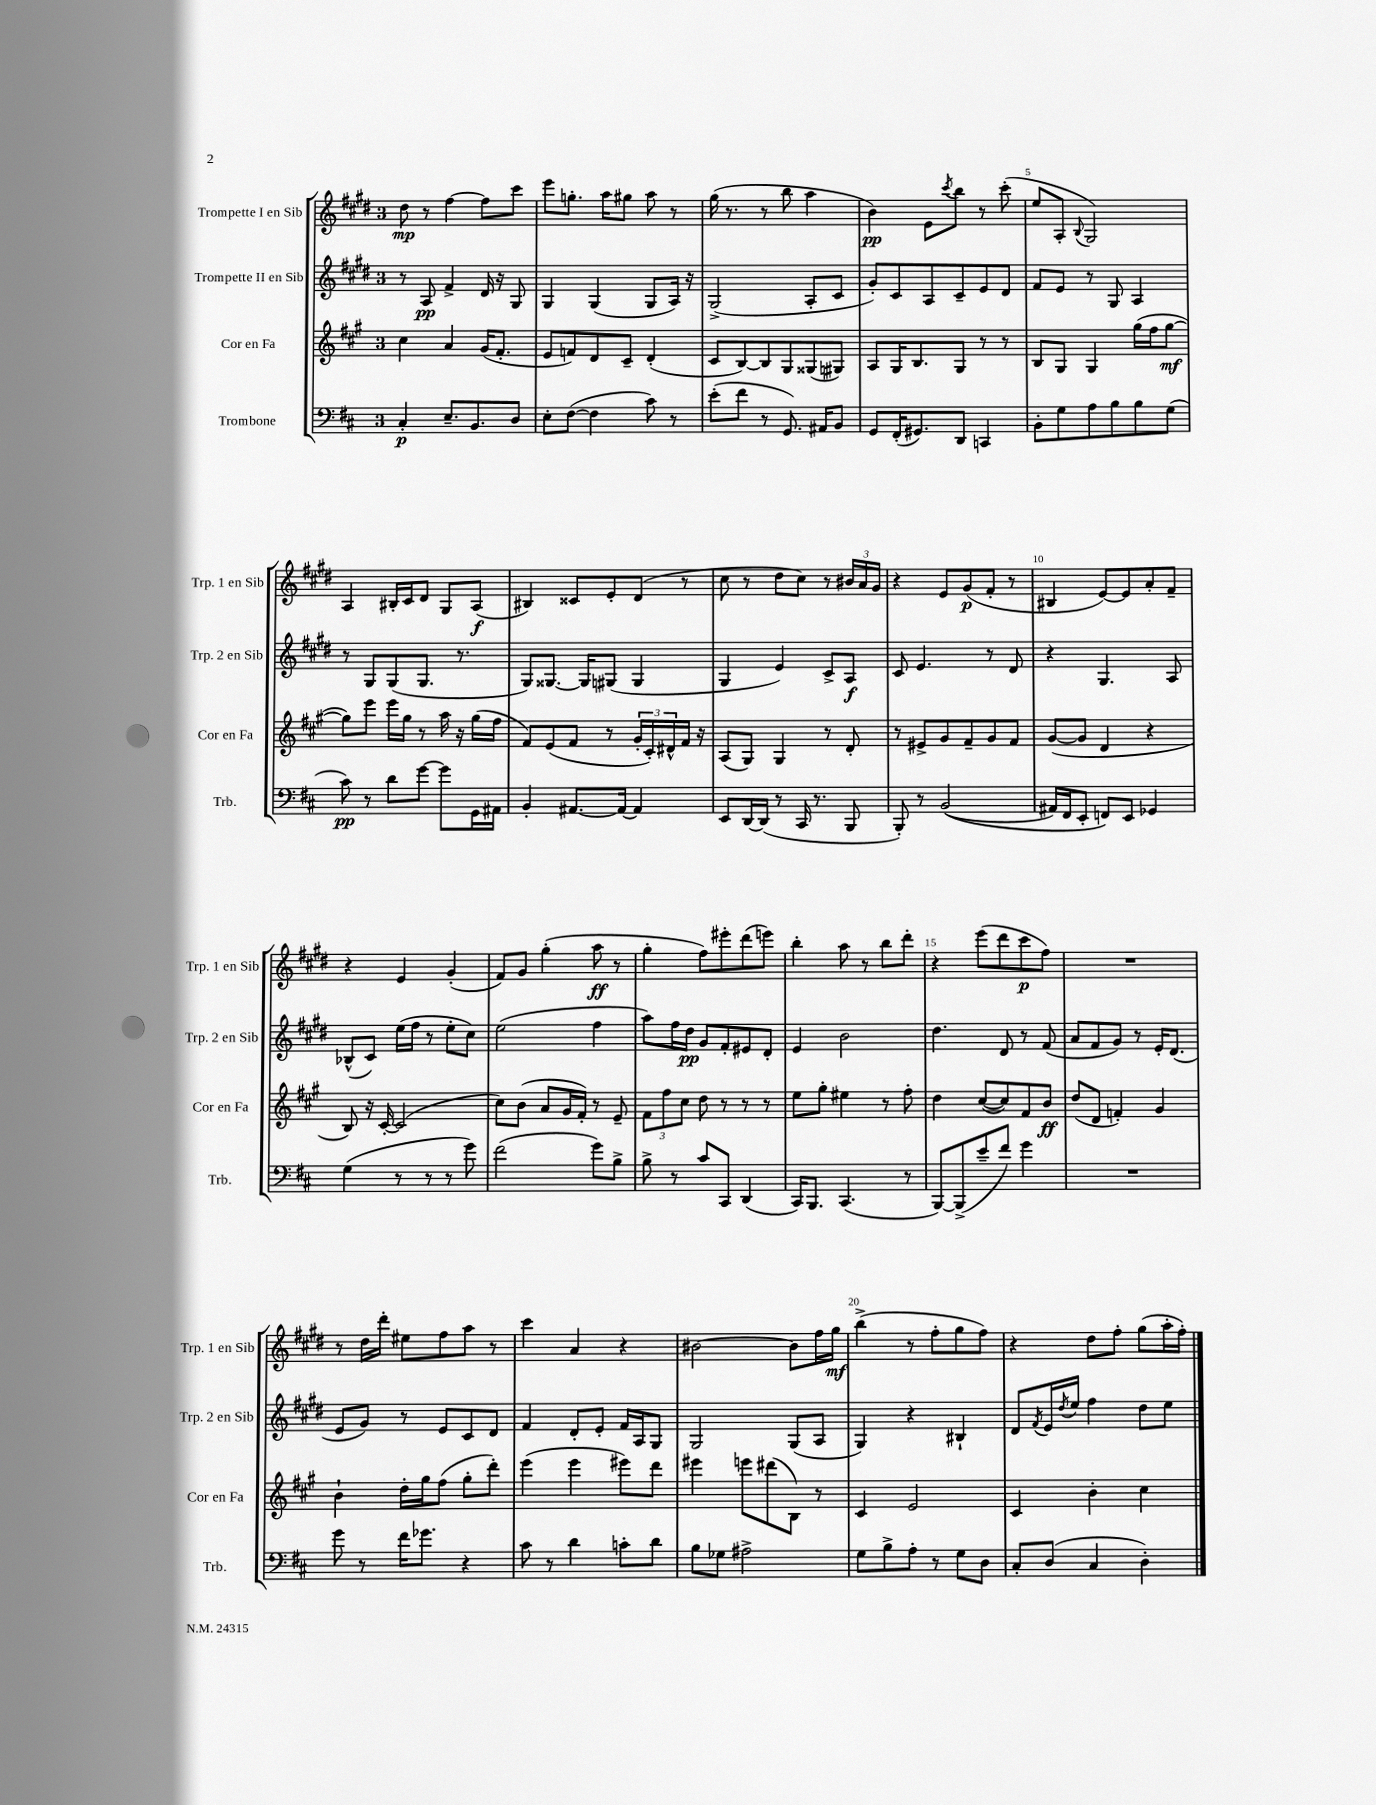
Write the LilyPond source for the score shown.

<<
\new StaffGroup <<
\new Staff = "s0" \with { instrumentName = "Trompette I en Sib" shortInstrumentName = "Trp. 1 en Sib" } {
    \clef treble \key e \major \once \override Staff.TimeSignature.style = #'single-digit \time 3/4
    dis''8\mp r8 fis''4~ fis''8 cis'''8 |
    e'''8 g''8.-. a''16 gis''8 a''8 r8 |
    gis''16( r8. r8 b''8 a''4 |
    b'4\pp) e'8 \acciaccatura { cis'''8 } b''8 r8 cis'''8-.( |
    e''8 a8-. \appoggiatura { b8 } gis2) |
    a4 bis16-. cis'16 dis'8 gis8 a8\f( |
    bis4) cisis'8 e'8-. dis'8( r8 |
    cis''8 r8 dis''8 cis''8) r8 \tuplet 3/2 { bis'16 a'16 gis'16 } |
    r4 e'8 gis'8\p( fis'8-. r8 |
    bis4 e'8~) e'8 a'8-. fis'8-- |
    r4 e'4 gis'4-.( |
    fis'8) gis'8 gis''4-.( a''8\ff r8 |
    gis''4-. fis''8) eis'''8-. dis'''8( e'''8) |
    b''4-. a''8 r8 b''8 dis'''8-. |
    r4 e'''8( dis'''8 cis'''8\p fis''8) |
    R2. |
    r8 dis''16 dis'''16-. eis''8 fis''8 a''8 r8 |
    cis'''4 a'4 r4 |
    bis'2~ bis'8 fis''16 gis''16\mf |
    b''4->( r8 fis''8-. gis''8 fis''8) |
    r4 dis''8 fis''8-. gis''8( a''16-. fis''16-.) \bar "|." |
}
\new Staff = "s1" \with { instrumentName = "Trompette II en Sib" shortInstrumentName = "Trp. 2 en Sib" } {
    \clef treble \key e \major \once \override Staff.TimeSignature.style = #'single-digit \time 3/4
    r8 a8\pp fis'4-> dis'16 r16 gis8 |
    gis4 gis4( gis8 a16) r16 |
    gis2->( a8-. cis'8 |
    gis'8-.) cis'8 a8 cis'8-- e'8 dis'8 |
    fis'8 e'8 r8 gis8 a4 |
    r8 gis8 gis8( gis8. r8. |
    gis8) gisis8.~ gisis16 gis8( gis4 |
    gis4 e'4) cis'8-> a8\f |
    cis'8 e'4. r8 dis'8 |
    r4 gis4. a8 |
    bes8-^( cis'8) e''16( fis''16 r8 e''8-. cis''8) |
    e''2( fis''4 |
    a''8) fis''16 dis''16\pp gis'8 fis'8-. eis'8 dis'8-. |
    e'4 b'2 |
    dis''4. dis'8 r8 fis'8( |
    a'8 fis'8 gis'8) r8 e'16-. dis'8.( |
    e'8 gis'8) r8 e'8 cis'8 dis'8 |
    fis'4 dis'8-. e'8-. fis'16 a16 gis8 |
    gis2 gis8( a8 |
    gis4) r4 bis4-! |
    dis'8 \acciaccatura { fis'8 } e'16 \acciaccatura { dis''8 } e''16 fis''4 dis''8 e''8 \bar "|." |
}
\new Staff = "s2" \with { instrumentName = "Cor en Fa" shortInstrumentName = "Cor en Fa" } {
    \clef treble \key a \major \once \override Staff.TimeSignature.style = #'single-digit \time 3/4
    cis''4 a'4 gis'16( fis'8.-. |
    e'8 f'8) d'8 cis'8-- d'4-.( |
    cis'8 b8~) b8 gis8 gisis8( gis8) |
    a8 gis16 b8. gis8 r8 r8 |
    b8 gis8 gis4 gis''16( fis''16 gis''8~\mf |
    gis''8) e'''8 e'''16 gis''16 r8 a''16 r16 gis''16( fis''16 |
    fis'8) e'8( fis'8 r8 \tuplet 3/2 { gis'16-. cis'16-.) dis'16-^ } fis'16 r16 |
    a8( gis8) gis4 r8 d'8-. |
    r8 eis'8-> gis'8 fis'8-- gis'8 fis'8 |
    gis'8~( gis'8 d'4 r4 |
    b8) r16 cis'16~-. cis'2( |
    cis''8) b'8( a'8 gis'16 fis'16-.) r8 e'8-- |
    \tuplet 3/2 { fis'8 fis''8 cis''8 } d''8 r8 r8 r8 |
    e''8 gis''8-. eis''4 r8 fis''8-. |
    d''4 cis''8~( cis''8) fis'8 b'8\ff |
    d''8( d'8 f'4-.) gis'4 |
    b'4-! d''16-. gis''16 fis''8( gis''8-. d'''8-.) |
    e'''4( e'''4 eis'''8) d'''8 |
    eis'''4 e'''8 dis'''8( b8) r8 |
    cis'4 e'2 |
    cis'4 b'4-. cis''4 \bar "|." |
}
\new Staff = "s3" \with { instrumentName = "Trombone" shortInstrumentName = "Trb." } {
    \clef bass \key d \major \once \override Staff.TimeSignature.style = #'single-digit \time 3/4
    cis4-.\p e8.-- b,8. d8 |
    e8-. fis8~( fis4 cis'8) r8 |
    e'8-.( fis'8 r8 g,8.) ais,16 b,8 |
    g,8 fis,16-.( gis,8.) d,8 c,4 |
    b,8-. g8 a8 b8 b8 g8( |
    cis'8\pp) r8 d'8 g'8~ g'8 g,16 ais,16 |
    b,4-. ais,8.~ ais,16~ ais,4 |
    e,8 d,16~ d,16( r8 cis,16 r8. b,,8 |
    b,,8-.) r8 b,2(\( |
    ais,16) fis,16 e,8-. f,8\) e,8 ges,4 |
    g4( r8 r8 r8 g'8) |
    fis'2( g'8) b8-> |
    b8-> r8 cis'8 cis,8 d,4( |
    cis,16) b,,8. cis,4.( r8 |
    b,,8~) b,,8->( e'8-- fis'8) g'4 |
    R2. |
    g'8 r8 fis'16 ges'8. r4 |
    cis'8 r8 d'4 c'8-. d'8 |
    b8 ges8 ais2-> |
    g8 b8-> a8-. r8 g8 d8 |
    cis8-. d8( cis4 d4-.) \bar "|." |
}
>>
>>
\layout { \context { \Score \override BarNumber.break-visibility = ##(#f #t #t) barNumberVisibility = #(every-nth-bar-number-visible 5) } }
